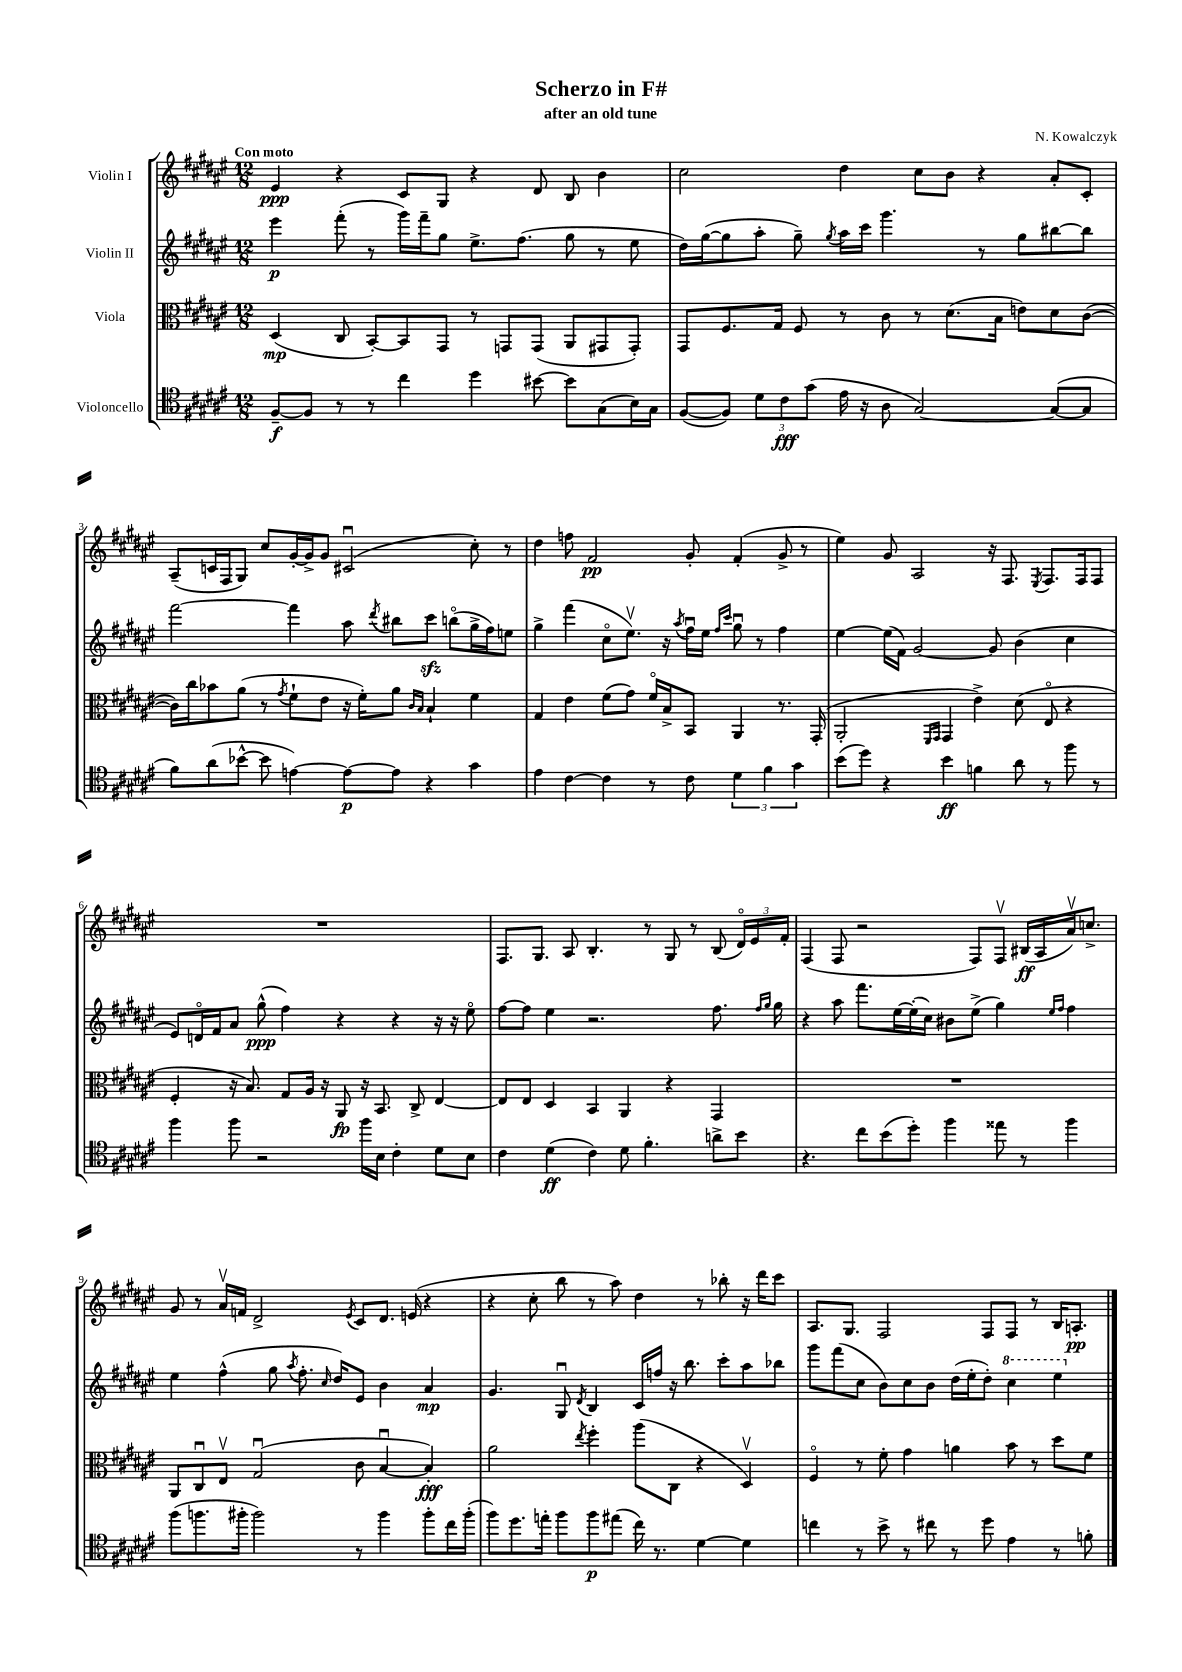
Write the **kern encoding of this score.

**kern	**kern	**kern	**kern
*staff4	*staff3	*staff2	*staff1
*clefC4	*clefC3	*clefG2	*clefG2
*k[f#c#g#d#a#e#]	*k[f#c#g#d#a#e#]	*k[f#c#g#d#a#e#]	*k[f#c#g#d#a#e#]
*M12/8	*M12/8	*M12/8	*M12/8
[8F#~	(4D#	4eee#	4e#
8F#]	.	.	.
8r	8C#	(8fff#'	4r
8r	[8BB')	8r	.
4cc#	8BB]	16ggg#)	8c#
.	.	16fff#~	.
.	8GG#	8gg#	8G#
4dd#	8r	8.ee#^	4r
.	8GG	.	.
.	.	(8.ff#	.
[8b#	(8GG	.	8d#
8b#]	8AA#	8gg#	8B
(8G#	8GG#	8r	4b
16B)	8GG#')	8ee#	.
16G#	.	.	.
=	=	=	=
([8F#	8GG#	16dd#)	2cc#
.	.	([16gg#	.
8F#])	8.F#	8gg#]	.
12d#	.	8aa#'	.
.	16G#	.	.
12c#	.	.	.
.	8F#	8gg#~)	.
(12g#	.	.	.
.	.	8qgg#	.
16e#	8r	16aa#	4dd#
16r	.	16ccc#	.
8A#	8c#	4.ggg#	.
[2G#)	8r	.	8cc#
.	(8.d#	.	8b
.	.	8r	4r
.	16B	.	.
.	8e)	8gg#	.
(8G#_	8d#	[8bb#	8a#'
8G#]	([8c#	8bb#]	8c#'
=	=	=	=
8f#)	16c#])	[2fff#	(8A#~
.	16cc#	.	.
(8a#	8b-	.	16c
.	.	.	16F#
[8b-^^	(8a#	.	8G#)
8b-]	8r	.	8cc#
.	8qg#	.	.
[4e)	8f#`	4fff#]	[16g#'
.	.	.	16g#^]
.	8e#	.	8g#
8e_	16r	8aa#	(2c#u
.	16f#')	.	.
.	.	8qddd#	.
8e]	8a#	8bb#	.
.	16qqc#	.	.
.	16qqB	.	.
4r	4B`	8ccc#	.
.	.	(8bbo	.
4g#	4f#	16gg#^	8cc#')
.	.	16ff#)	.
.	.	8ee	8r
=	=	=	=
4e#	4G#	4gg#^	4dd#
[4c#	4e#	(4fff#	8ff
.	.	.	2f#
4c#]	(8f#	8cc#o	.
.	8g#)	8.ee#v)	.
8r	16f#o	.	.
.	16B^	16r	.
.	.	8qaa#	.
8c#	8BB	16ff#u	8g#'
.	.	16ee#	.
.	.	16qqff#	.
.	.	16qqccc#	.
6d#	4AA#	8gg#u	(4f#'
.	.	8r	.
6f#	.	.	.
.	8.r	4ff#	8g#^
6g#	.	.	.
.	.	.	8r
.	(16GG#'	.	.
=	=	=	=
(8b	2AA#'	[4ee#	4ee#)
8dd#)	.	.	.
4r	.	(16ee#]	8g#
.	.	16f#)	.
.	.	[2g#	2A#
.	16qqFF#	.	.
.	16qqGG#	.	.
4b	4GG#	.	.
4f	4e#^)	.	.
.	.	8g#]	16r
.	.	.	8.F#
8a#	(8d#	(4b	.
.	.	.	8qE#
8r	8E#o	.	8.F#
8ff#	4r	4cc#	.
.	.	.	16F#
8r	.	.	8F#
=	=	=	=
4ff#	4F#'	8e#)	1.r
.	.	16do	.
.	.	16f#	.
8ff#	16r	8a#	.
.	8.B)	.	.
2r	.	(8gg#^^	.
.	8G#	4ff#)	.
.	16A#	.	.
.	16r	.	.
.	8AA#	4r	.
16ff#	16r	.	.
16B	8.BB	.	.
4c#'	.	4r	.
.	8C#^	.	.
8d#	[4E#	16r	.
.	.	16r	.
8B	.	8ee#o	.
=	=	=	=
4c#	8E#]	[8ff#	8.F#
.	8E#	8ff#]	.
.	.	.	8.G#
(4d#	4D#	4ee#	.
.	.	.	8A#
4c#)	4BB	2.r	4.B'
8d#	4AA#	.	.
4.f#'	.	.	8r
.	4r	.	8G#
.	.	.	8r
8a^	4GG#	8.ff#	(8B
8b	.	.	24d#o)
.	.	.	24e#
.	.	16qqff#	.
.	.	16qqgg#	.
.	.	16gg#	.
.	.	.	24f#'
=	=	=	=
4.r	1.r	4r	(4F#
.	.	8aa#	8F#
8cc#	.	8.fff#	2r
(8b	.	.	.
.	.	[16ee#	.
8dd#')	.	(16ee#']	.
.	.	16cc#)	.
4ff#	.	8b#	.
.	.	(8ee#^	8F#)
8ee##	.	4gg#)	8F#v
8r	.	.	(16B#
.	.	.	16A#
.	.	16qqee#	.
.	.	16qqff#	.
4ff#	.	4ff#	16a#v)
.	.	.	8.cc^
=	=	=	=
(8ff#	8AA#	4ee#	8g#
8.ff	8C#u	.	8r
.	8E#v	(4ff#^^	16a#v
16ff#'	.	.	16f
2ff#)	(2G#u	.	2d#^
.	.	8gg#	.
.	.	8qaa#	.
.	.	8.ff#'	.
.	.	16qqcc#	.
.	.	16dd#)	.
.	.	.	8qe#
8r	8c#	8e#	8c#
4ff#	[4Bu	4b	8.d#
.	.	.	(16e
8ff#'	4B'])	4a#	4r
16cc#	.	.	.
(16ff#'	.	.	.
=	=	=	=
8ff#)	2a#	4.g#	4r
8.dd#	.	.	.
.	.	.	8cc#'
16ee'	.	.	.
8ff#	.	8G#u	8bb
.	8qee#	8qd#	.
8ff#	4ff#'	4B	8r
(8ee#	.	.	8aa#)
16cc#)	(8aa#	16c#	4dd#
8.r	.	16ff	.
.	8C#	16r	.
.	.	8.bb	.
[4d#	4r	.	8r
.	.	8ccc#'	8bb-'
4d#]	4D#v)	8aa#	16r
.	.	.	16ddd#
.	.	8bb-	8ccc#
=	=	=	=
4cc	4F#o	8ggg#	8.A#
.	.	(8fff#	.
.	.	.	8.G#
8r	8r	8cc#	.
8b^	8f#'	8b)	2F#
8r	4g#	8cc#	.
8cc#	.	8b	.
8r	4a	(16dd#	.
.	.	16ee#'	.
8dd#	.	8dd#')	8F#
4e#	8b	4ccc#	8F#
.	8r	.	8r
8r	8dd#	4eee#	16B
.	.	.	8.A'
8f'	8f#	.	.
==	==	==	==
*-	*-	*-	*-
